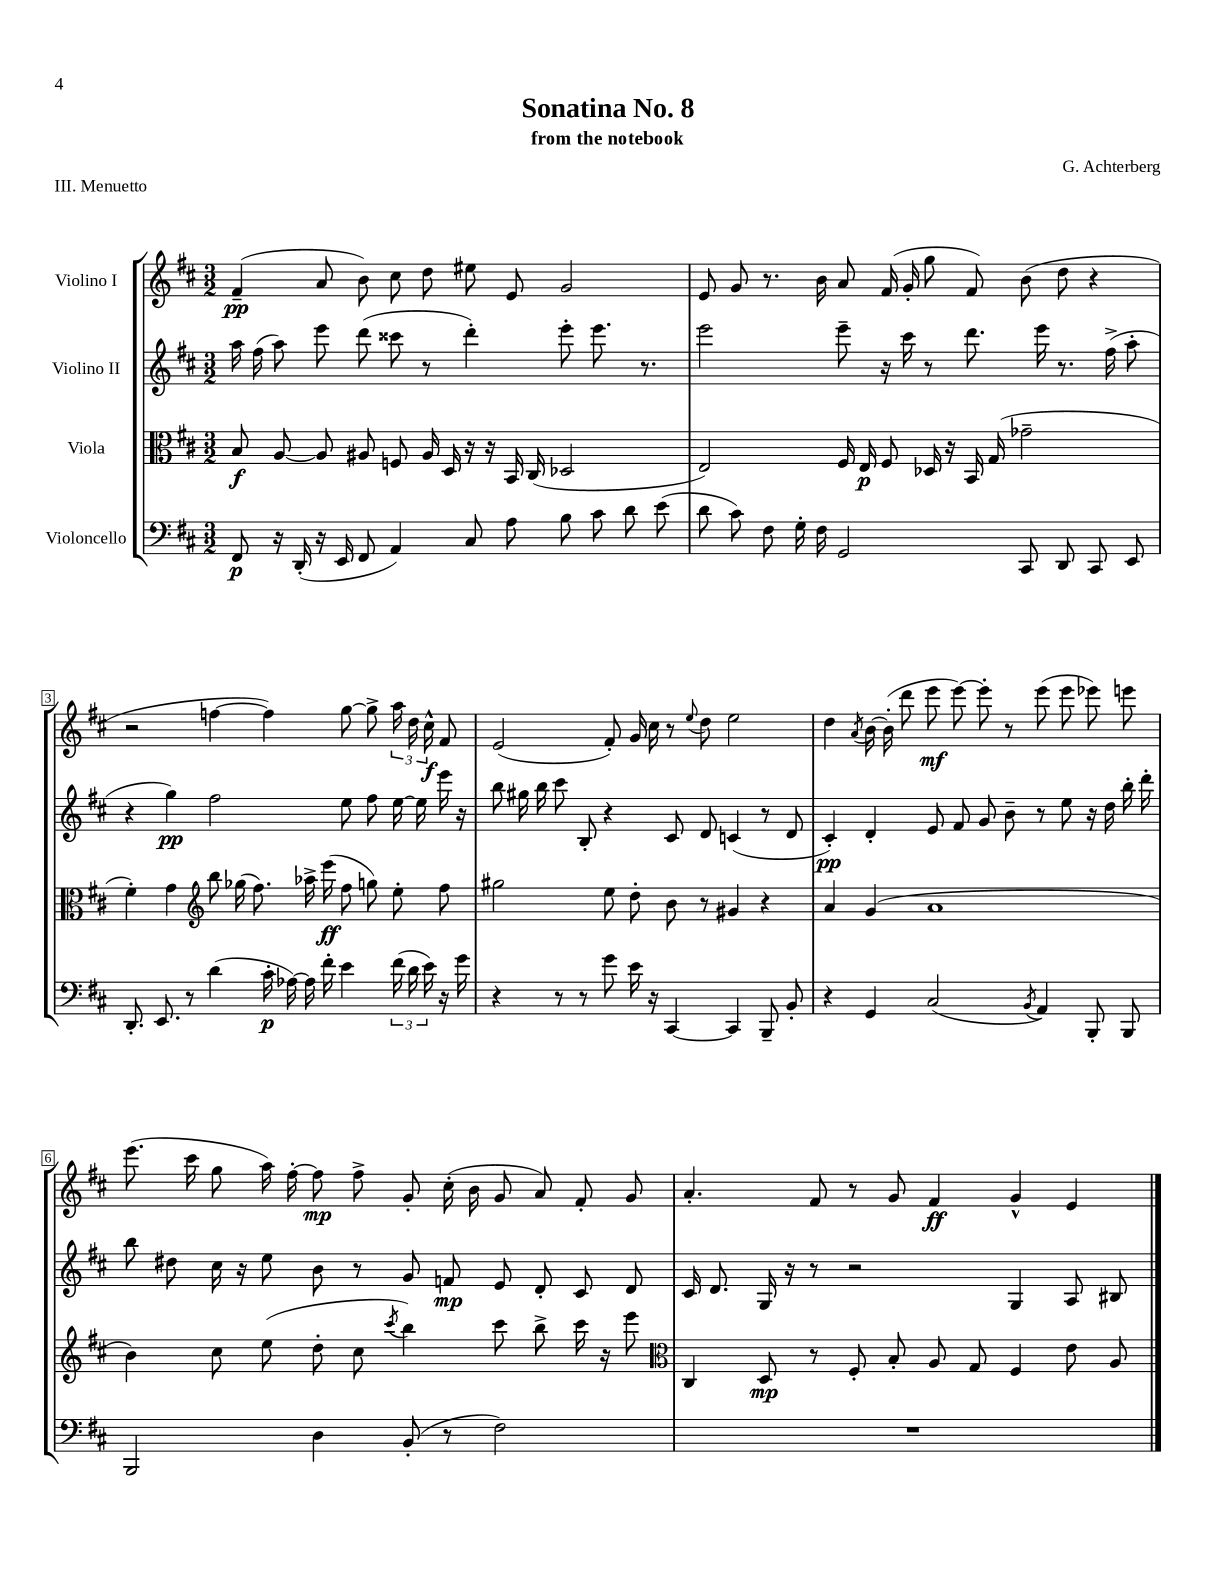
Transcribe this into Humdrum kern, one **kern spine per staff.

**kern	**dynam	**kern	**dynam	**kern	**dynam	**kern	**dynam
*part4	*part4	*part3	*part3	*part2	*part2	*part1	*part1
*staff4	*staff4	*staff3	*staff3	*staff2	*staff2	*staff1	*staff1
*I"Violoncello	*	*I"Viola	*	*I"Violino II	*	*I"Violino I	*
*clefF4	*	*clefC3	*	*clefG2	*	*clefG2	*
*k[f#c#]	*	*k[f#c#]	*	*k[f#c#]	*	*k[f#c#]	*
*M3/2	*	*M3/2	*	*M3/2	*	*M3/2	*
=1	=1	=1	=1	=1	=1	=1	=1
8FF#/	p	8B/	f	16aa\	.	(4f#~/	pp
.	.	.	.	(16ff#\	.	.	.
16r	.	[8A/	.	8aa\)	.	.	.
(16DD'/	.	.	.	.	.	.	.
16r	.	8A/]	.	8eee\	.	8a/	.
16EE/	.	.	.	.	.	.	.
8FF#/	.	8A#X/	.	(8ddd\	.	8b\)	.
4AA/)	.	8Fn/	.	8ccc##X\	.	8cc#\	.
.	.	16A#/	.	8r	.	8dd\	.
.	.	16D/	.	.	.	.	.
8C#/	.	16r	.	4ddd'\)	.	8ee#X\	.
.	.	16r	.	.	.	.	.
8A\	.	16BB/	.	.	.	8e/	.
.	.	(16C#/	.	.	.	.	.
8B\	.	2D-X/	.	8eee'\	.	2g/	.
8c#\	.	.	.	8.eee\	.	.	.
8d\	.	.	.	.	.	.	.
.	.	.	.	8.r	.	.	.
(8e\	.	.	.	.	.	.	.
=2	=2	=2	=2	=2	=2	=2	=2
8d\	.	2E/)	.	2eee\	.	8e/	.
8c#\)	.	.	.	.	.	8g/	.
8F#\	.	.	.	.	.	8.r	.
16G'\	.	.	.	.	.	.	.
16F#\	.	.	.	.	.	16b\	.
2GG/	.	16F#/	.	8eee~\	.	8a/	.
.	.	16E/	p	.	.	.	.
.	.	8F#/	.	16r	.	(16f#/	.
.	.	.	.	16ccc#\	.	16g'/	.
.	.	16D-X/	.	8r	.	8gg\	.
.	.	16r	.	.	.	.	.
.	.	16BB/	.	8.ddd\	.	8f#/)	.
.	.	(16G/	.	.	.	.	.
8CC#/	.	2g-X~\	.	.	.	(8b\	.
.	.	.	.	16eee\	.	.	.
8DD/	.	.	.	8.r	.	8dd\	.
8CC#/	.	.	.	.	.	4r	.
.	.	.	.	(16ff#^\	.	.	.
8EE/	.	.	.	8aa'\	.	.	.
!!LO:LB:g=z
=3	=3	=3	=3	=3	=3	=3	=3
8.DD'/	.	4f#'\)	.	4r	.	2r	.
8.EE/	.	.	.	.	.	.	.
.	.	4g\	.	4gg\)	pp	.	.
8r	.	.	.	.	.	.	.
*	*	*clefG2	*	*	*	*	*
(4d\	.	8bb\	.	2ff#\	.	[4ffn\	.
.	.	(16gg-X\	.	.	.	.	.
.	.	8.ff#\)	.	.	.	.	.
16c#'\	p	.	.	.	.	4ff\])	.
[16A-X\)	.	.	.	.	.	.	.
16A-\]	.	16aa-X^\	.	.	.	.	.
16f#'\	.	(16eee\	ff	.	.	.	.
4e\	.	8ff#\	.	8ee\	.	[8gg\	.
.	.	8ggn\)	.	8ff#\	.	8gg^\]	.
(24f#\	.	8ee'\	.	[16ee\	.	24aa\	.
24d\	.	.	.	.	.	24dd\	.
.	.	.	.	16ee\]	.	.	.
24e\)	.	.	.	.	.	24cc#^^\	f
16r	.	8ff#\	.	16eee\	.	8f#/	.
16g\	.	.	.	16r	.	.	.
=4	=4	=4	=4	=4	=4	=4	=4
4r	.	2gg#X\	.	8bb\	.	(2e/	.
.	.	.	.	16gg#X\	.	.	.
.	.	.	.	16bb\	.	.	.
8r	.	.	.	8ccc#\	.	.	.
8r	.	.	.	8B'/	.	.	.
8g\	.	8ee\	.	4r	.	8f#'/)	.
16e\	.	8dd'\	.	.	.	16g/	.
16r	.	.	.	.	.	16cc#\	.
[4CC#/	.	8b\	.	8c#/	.	8r	.
.	.	.	.	.	.	8qqee/	.
.	.	8r	.	8d/	.	8dd\	.
4CC#/]	.	4g#X/	.	(4cn/	.	2ee\	.
8BBB~/	.	4r	.	8r	.	.	.
8BB'/	.	.	.	8d/	.	.	.
=5	=5	=5	=5	=5	=5	=5	=5
4r	.	4a/	.	4c#'/)	pp	4dd\	.
.	.	.	.	.	.	8qa/	.
4GG/	.	(4g/	.	4d'/	.	[16b\	.
.	.	.	.	.	.	(16b'\]	.
.	.	.	.	.	.	8ddd\	.
(2C#/	.	1a	.	8e/	.	8eee\	mf
.	.	.	.	8f#/	.	[8eee\)	.
.	.	.	.	8g/	.	8eee'\]	.
.	.	.	.	8b~\	.	8r	.
8qBB/	.	.	.	.	.	.	.
4AA/)	.	.	.	8r	.	(8eee\	.
.	.	.	.	8ee\	.	8eee\	.
8BBB'/	.	.	.	16r	.	8eee-X\)	.
.	.	.	.	16dd\	.	.	.
8BBB/	.	.	.	16bb'\	.	8eeen\	.
.	.	.	.	16ddd'\	.	.	.
!!LO:LB:g=z
=6	=6	=6	=6	=6	=6	=6	=6
2BBB/	.	4b\)	.	8bb\	.	(8.eee\	.
.	.	.	.	8dd#X\	.	.	.
.	.	.	.	.	.	16ccc#\	.
.	.	8cc#\	.	16cc#\	.	8gg\	.
.	.	.	.	16r	.	.	.
.	.	(8ee\	.	8ee\	.	16aa\)	.
.	.	.	.	.	.	[16ff#'\	.
4D\	.	8dd'\	.	8b\	.	8ff#\]	mp
.	.	8cc#\	.	8r	.	8ff#^\	.
.	.	8qccc#/	.	.	.	.	.
(8BB'/	.	4bb\)	.	8g/	.	8g'/	.
8r	.	.	.	8fn/	mp	(16cc#'\	.
.	.	.	.	.	.	16b\	.
2F#\)	.	8ccc#\	.	8e/	.	8g/	.
.	.	8bb^\	.	8d'/	.	8a/)	.
.	.	16ccc#\	.	8c#/	.	8f#'/	.
.	.	16r	.	.	.	.	.
.	.	8eee\	.	8d/	.	8g/	.
=7	=7	=7	=7	=7	=7	=7	=7
*	*	*clefC3	*	*	*	*	*
1.r	.	4C#/	.	16c#/	.	4.a'/	.
.	.	.	.	8.d/	.	.	.
.	.	8D/	mp	16G/	.	.	.
.	.	.	.	16r	.	.	.
.	.	8r	.	8r	.	8f#/	.
.	.	8F#'/	.	2r	.	8r	.
.	.	8B'/	.	.	.	8g/	.
.	.	8A/	.	.	.	4f#/	ff
.	.	8G/	.	.	.	.	.
.	.	4F#/	.	4G/	.	4g^^/	.
.	.	8e\	.	8A/	.	4e/	.
.	.	8A/	.	8B#X/	.	.	.
==	==	==	==	==	==	==	==
*-	*-	*-	*-	*-	*-	*-	*-
